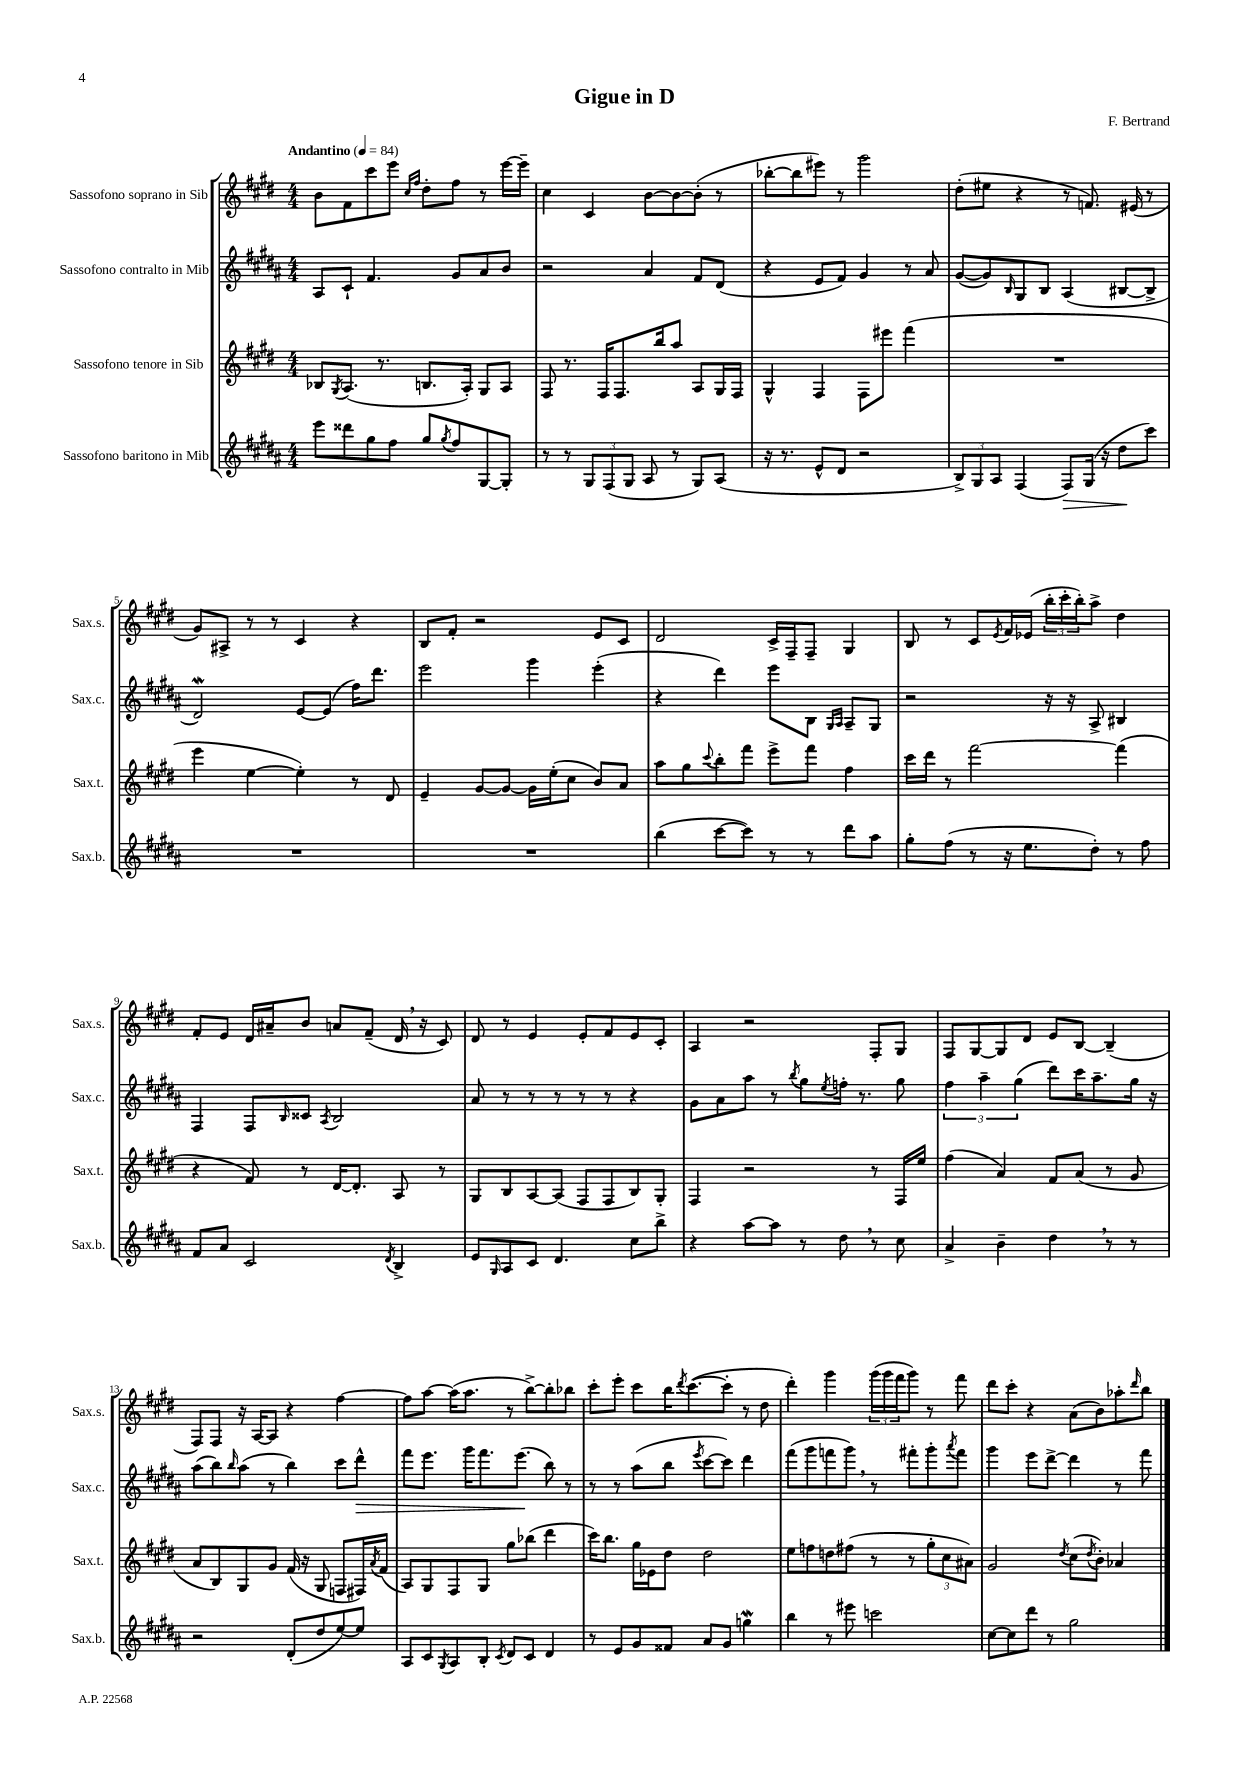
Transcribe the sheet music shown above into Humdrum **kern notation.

**kern	**dynam	**kern	**kern	**dynam	**kern
*part4	*part4	*part3	*part2	*part2	*part1
*staff4	*staff4	*staff3	*staff2	*staff2	*staff1
*I"Sassofono baritono in Mib	*	*I"Sassofono tenore in Sib	*I"Sassofono contralto in Mib	*	*I"Sassofono soprano in Sib
*I'Sax.b.	*	*I'Sax.t.	*I'Sax.c.	*	*I'Sax.s.
*clefG2	*	*clefG2	*clefG2	*	*clefG2
*k[f#c#g#d#a#]	*	*k[f#c#g#d#]	*k[f#c#g#d#a#]	*	*k[f#c#g#d#]
*M4/4	*	*M4/4	*M4/4	*	*M4/4
*MM84	*	*MM84	*MM84	*	*MM84
=1	=1	=1	=1	=1	=1
!	!	!	!	!	!LO:TX:a:B:t=Andantino
8eee\L	.	8B-X/L	8A#/L	.	8b\L
.	.	8qG#/	.	.	.
8ddd##X\	.	(8.A/J	8c#`/J	.	8f#\
8gg#\	.	.	4.f#/	.	8ccc#\
.	.	8.r	.	.	.
8ff#\J	.	.	.	.	8eee\J
.	.	.	.	.	16qqcc#/LL
.	.	.	.	.	16qqff#/JJ
8gg#/L	.	8.Bn/L	.	.	8dd#'\L
8qgg#/	.	.	.	.	.
8ff#/	.	.	8g#/L	.	8ff#\J
.	.	16A'/Jk)	.	.	.
[8G#/	.	8G#/L	8a#/	.	8r
8G#'/J]	.	8A/J	8b/J	.	[16eee\LL
.	.	.	.	.	16eee~\JJ]
=2	=2	=2	=2	=2	=2
8r	.	8F#/	2r	.	4cc#\
8r	.	8.r	.	.	.
12G#/L	.	.	.	.	4c#/
.	.	16F#/KL	.	.	.
(12F#/	.	.	.	.	.
.	.	8.F#/	.	.	.
12G#/J	.	.	.	.	.
8A#/	.	.	4a#/	.	[8b\L
.	.	16bb/k	.	.	.
8r	.	8aa/J	.	.	8b\_
8G#/L)	.	8A/L	8f#/L	.	(8b'\J]
(8A#/J	.	16G#/L	(8d#/J	.	8r
.	.	16F#/JJ	.	.	.
=3	=3	=3	=3	=3	=3
16r	.	4G#^^/	4r	.	[8bb-X'\L
8.r	.	.	.	.	.
.	.	.	.	.	8bb-\]
8e^^/L	.	4F#/	8e/L	.	8eee#X\J)
8d#/J	.	.	8f#/J)	.	8r
2r	.	8F#\L	4g#/	.	2ggg#\
.	.	8eee#X\J	.	.	.
.	.	(4fff#\	8r	.	.
.	.	.	8a#/	.	.
=4	=4	=4	=4	=4	=4
12B^/L)	.	1r	([8g#/L	.	(8dd#'\L
12G#/	.	.	.	.	.
.	.	.	8g#/])	.	8ee#X\J
12A#/J	.	.	.	.	.
.	.	.	16qqB/	.	.
(4F#/	.	.	8G#/	.	4r
.	.	.	8B/J	.	.
!	!LO:HP:b	!	!	!	!
8F#/L)	>	.	(4A#/	.	8r
(16G#/Jk	.	.	.	.	8.fn/)
16r	.	.	.	.	.
8dd#\L	.	.	[8B#X/L	.	.
.	.	.	.	.	(16e#X/
8ccc#\J)	]	.	8B#^/J]	.	8r
!!LO:LB:g=z
=5	=5	=5	=5	=5	=5
1r	.	4eee\	2d#W/)	.	8g#/L)
.	.	.	.	.	8A#X^/J
.	.	[4ee\	.	.	8r
.	.	.	.	.	8r
.	.	4ee'\])	[8e/L	.	4c#/
.	.	.	(8e/J]	.	.
.	.	8r	16ff#\KL)	.	4r
.	.	.	8.ddd#\J	.	.
.	.	8d#/	.	.	.
=6	=6	=6	=6	=6	=6
1r	.	4e~/	2eee\	.	8B/L
.	.	.	.	.	8f#'/J
.	.	[8g#/L	.	.	2r
.	.	8g#/J_	.	.	.
.	.	16g#\LL]	4ggg#\	.	.
.	.	(16ee'\J	.	.	.
.	.	8cc#\J	.	.	.
.	.	8b/L)	(4eee'\	.	8e/L
.	.	8a/J	.	.	8c#/J
=7	=7	=7	=7	=7	=7
(4bb\	.	8aa\L	4r	.	2d#/
.	.	8gg#\	.	.	.
.	.	8qqccc#/	.	.	.
[8ccc#\L	.	8bb'\	4ddd#\)	.	.
8ccc#\J])	.	8fff#\J	.	.	.
8r	.	8eee^\L	8eee\L	.	16c#^/LL
.	.	.	.	.	16F#~/J
8r	.	8fff#\J	8B\J	.	8F#~/J
.	.	.	16qqG#/LL	.	.
.	.	.	16qqA#/JJ	.	.
8ddd#\L	.	4ff#\	8A#~/L	.	4G#/
8aa#\J	.	.	8G#/J	.	.
=8	=8	=8	=8	=8	=8
8gg#'\L	.	16ccc#\LL	2r	.	8B/
.	.	16ddd#\JJ	.	.	.
(8ff#\J	.	8r	.	.	8r
8r	.	[2fff#\	.	.	8c#/L
.	.	.	.	.	8qe/
16r	.	.	.	.	16f#/L
8.ee\L	.	.	.	.	(16e-X/JJ
.	.	.	16r	.	24bb'\LL
.	.	.	.	.	24ccc#'\
.	.	.	16r	.	.
.	.	.	.	.	24bb'\J)
8dd#'\J)	.	.	8A#^/	.	8aa^\J
8r	.	(4fff#\]	4B#X/	.	4dd#\
8ff#\	.	.	.	.	.
!!LO:LB:g=z
=9	=9	=9	=9	=9	=9
8f#/L	.	4r	4F#/	.	8f#'/L
8a#/J	.	.	.	.	8e/J
2c#/	.	8f#/)	8F#/L	.	16d#/LL
.	.	.	.	.	16a#X~/J
.	.	.	16qqB/	.	.
.	.	8r	8c##X/J	.	8b/J
.	.	.	8qA#/	.	.
.	.	[16d#/KL	2B/	.	8an/L
.	.	8.d#'/J]	.	.	.
.	.	.	.	.	(8f#~/J
8qd#/	.	.	.	.	.
4B^/	.	8A/	.	.	16d#,/
.	.	.	.	.	16r
.	.	8r	.	.	8c#/)
=10	=10	=10	=10	=10	=10
8e/L	.	8G#/L	8a#/	.	8d#/
16qqG#/	.	.	.	.	.
8A#/	.	8B/	8r	.	8r
8c#/J	.	[8A/	8r	.	4e/
4.d#/	.	(8A/J]	8r	.	.
.	.	8F#/L	8r	.	8e'/L
.	.	8F#/	8r	.	8f#/
8cc#\L	.	8B/)	4r	.	8e/
8bb^\J	.	8G#'/J	.	.	8c#'/J
=11	=11	=11	=11	=11	=11
4r	.	4F#/	8g#\L	.	4A/
.	.	.	8a#\	.	.
[8aa#\L	.	2r	8aa#\J	.	2r
8aa#\J]	.	.	8r	.	.
.	.	.	8qbb/	.	.
8r	.	.	8gg#\L	.	.
.	.	.	8qee/	.	.
8dd#,\	.	.	16ffn'\Jk	.	.
.	.	.	8.r	.	.
8r	.	8r	.	.	8F#'/L
8cc#\	.	16F#/LL	8gg#\	.	8G#/J
.	.	16ee/JJ	.	.	.
=12	=12	=12	=12	=12	=12
4a#^/	.	(4ff#\	6ff#\	.	8F#/L
.	.	.	.	.	[8G#/
.	.	.	6aa#~\	.	.
4b~\	.	4a/)	.	.	8G#/]
.	.	.	(6gg#\	.	.
.	.	.	.	.	8d#/J
4dd#,\	.	8f#/L	8ddd#\L)	.	8e/L
.	.	(8a/J	16ccc#\K	.	[8B/J
.	.	.	8.aa#~\	.	.
8r	.	8r	.	.	(4B~/]
8r	.	8g#/	16gg#\Jk	.	.
.	.	.	16r	.	.
!!LO:LB:g=z
=13	=13	=13	=13	=13	=13
2r	.	8a/L	(8aa#\L	.	8F#/L)
.	.	8B/)	8bb\)	.	8F#/J
.	.	.	16qqbb/	.	.
.	.	8G#/	(8aa#\J	.	16r
.	.	.	.	.	[16A/KL
.	.	8g#/J	8r	.	8A/J]
(8d#'/L	.	(16f#/	4bb\)	.	4r
.	.	16r	.	.	.
8dd#/	.	8G#/	.	.	.
[8ee/)	.	8Fn/L	8ccc#\L	.	[4ff#\
!	!	!	!	!LO:HP:b	!
8ee/J]	.	16F#X/L)	8ddd#^^\J	>	.
.	.	8qa/	.	.	.
.	.	(16f#/JJ	.	.	.
=14	=14	=14	=14	=14	=14
8A#/L	.	8A/L)	8fff#\L	.	8ff#\L]
8c#/	.	8G#/	8.eee\J	.	[8aa\J
8qG#/	.	.	.	.	.
8A#/	.	8F#/	.	.	(16aa\KL]
.	.	.	16ggg#\KL	.	8.aa\J
8B'/J	.	8G#/J	8.fff#\	.	.
8qc#/	.	.	.	.	.
8d#/L	.	8gg#\L	.	.	8r
.	.	.	(8.eee\J	.	.
8c#/J	.	(8bb-X\J	.	.	[8bb^\L)
4d#/	.	4ddd#\	8bb\)	]	8bb'\]
.	.	.	8r	.	8bb-X\J
=15	=15	=15	=15	=15	=15
8r	.	16ccc#\KL)	8r	.	8ccc#'\L
.	.	8.bb\J	.	.	.
8e/L	.	.	8r	.	8eee'\J
8g#/	.	16gg#\LL	(8aa#\L	.	8ccc#\L
.	.	16e-X\J	.	.	.
8f##X/J	.	8dd#\J	8bb\J	.	16bb\K
.	.	.	.	.	8qddd#/
.	.	.	.	.	([8.ccc#\
.	.	.	8qeee/	.	.
8a#/L	.	2dd#\	[8ccc#\L	.	.
8g#/J	.	.	8ccc#\J])	.	8ccc#'\J]
4ggnw\	.	.	4ddd#\	.	8r
.	.	.	.	.	8dd#\
=16	=16	=16	=16	=16	=16
4bb\	.	8ee\L	(8fff#\L	.	4ddd#'\)
.	.	8ffn\	8ggg#\	.	.
8r	.	8ddn\	8fffn\	.	4ggg#\
8eee#X\	.	(8ff#X\J	8ggg#,\J)	.	.
2cccn\	.	8r	8r	.	(24ggg#\LL
.	.	.	.	.	24ggg#\
.	.	.	.	.	24fff#\J
.	.	8r	8fff#X'\L	.	8ggg#\J)
.	.	12gg#'\L	8ggg#'\	.	8r
.	.	12cc#\	.	.	.
.	.	.	8qaaa#/	.	.
.	.	.	8fff#\J	.	8fff#\
.	.	12a#X\J)	.	.	.
=17	=17	=17	=17	=17	=17
[8cc#\L	.	2g#/	4ggg#\	.	8ddd#\L
8cc#\]	.	.	.	.	8ccc#'\J
8ddd#\J	.	.	8eee\L	.	4r
8r	.	.	[8ddd#^\J	.	.
.	.	8qdd#/	.	.	.
2gg#\	.	(8cc#\L	4ddd#\]	.	(8a\L
.	.	8qdd#/	.	.	.
.	.	8b'\J)	.	.	8b\)
.	.	4a-X/	8r	.	8aa-X'\
.	.	.	.	.	16qqddd#/
.	.	.	8fff#\	.	8bb\J
==	==	==	==	==	==
*-	*-	*-	*-	*-	*-
